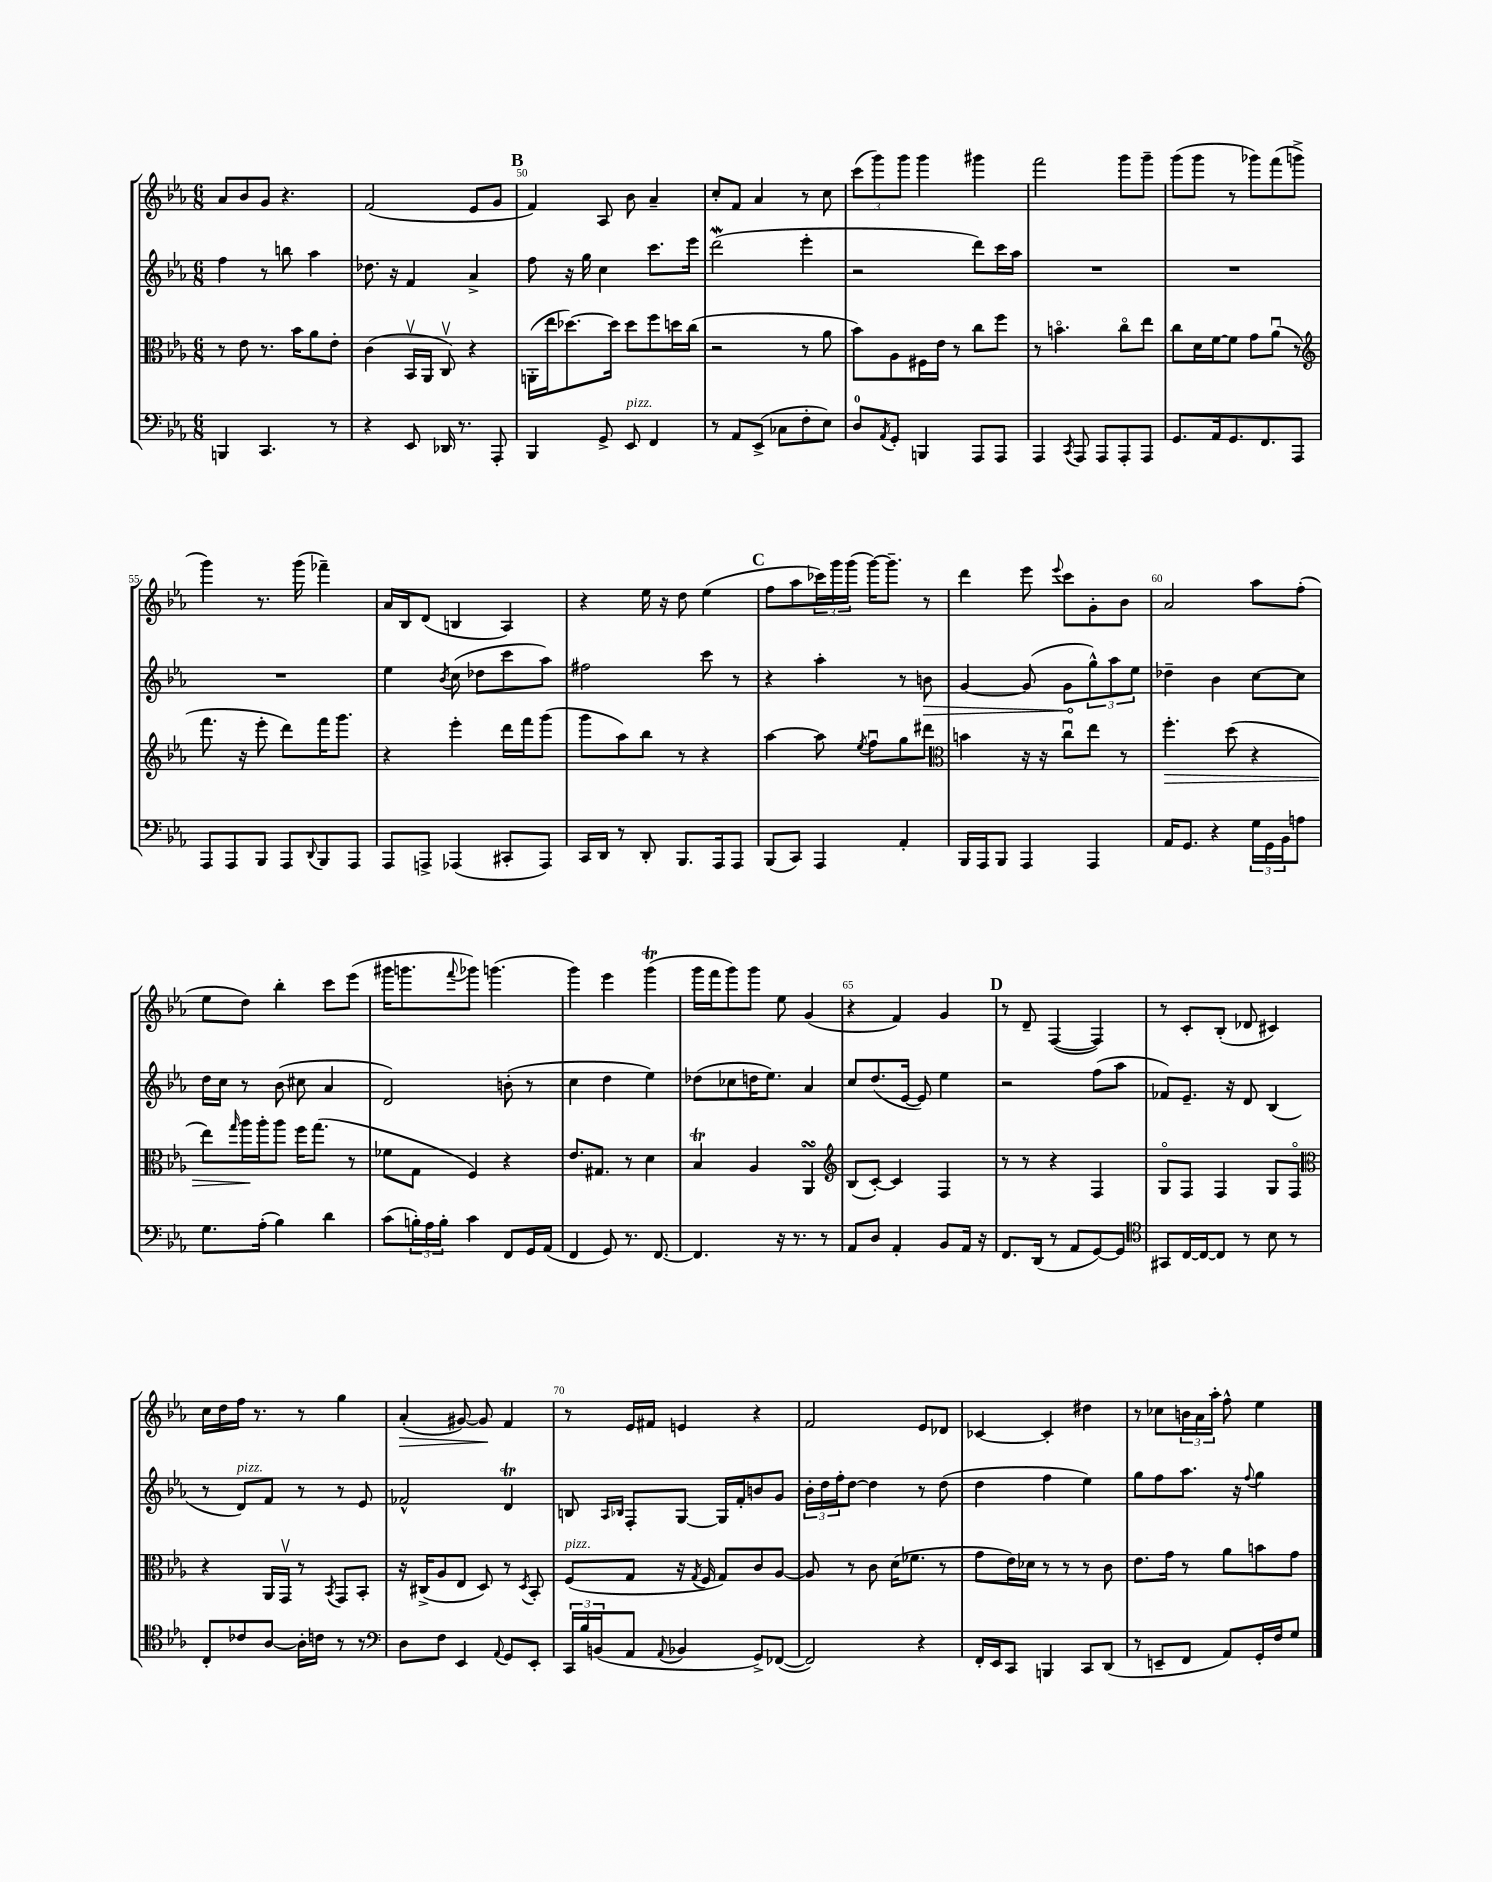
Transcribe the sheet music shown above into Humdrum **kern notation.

**kern	**kern	**dynam	**kern	**dynam	**kern	**dynam
*part4	*part3	*part3	*part2	*part2	*part1	*part1
*staff4	*staff3	*staff3	*staff2	*staff2	*staff1	*staff1
*clefF4	*clefC3	*	*clefG2	*	*clefG2	*
*k[b-e-a-]	*k[b-e-a-]	*	*k[b-e-a-]	*	*k[b-e-a-]	*
*M6/8	*M6/8	*	*M6/8	*	*M6/8	*
=48	=48	=48	=48	=48	=48	=48
4BBBn/	8r	.	4ff\	.	8a-/L	.
.	8e-\	.	.	.	8b-/	.
4.CC/	8.r	.	8r	.	8g/J	.
.	.	.	8bbn\	.	4.r	.
.	16b-\KL	.	.	.	.	.
.	8a-\	.	4aa-\	.	.	.
8r	8e-'\J	.	.	.	.	.
=49	=49	=49	=49	=49	=49	=49
4r	(4c\	.	8.dd-X\	.	(2f/	.
.	.	.	16r	.	.	.
8EE-/	16BB-v/LL	.	4f/	.	.	.
.	16AA-/JJ	.	.	.	.	.
16DD-X/	8Cv/)	.	.	.	.	.
8.r	.	.	.	.	.	.
.	4r	.	4a-^/	.	8e-/L	.
8AAA-'/	.	.	.	.	8g/J	.
!!LO:REH:place=s1:t=B
=50	=50	=50	=50	=50	=50	=50
4BBB-/	(16AAn'\LL	.	8ff\	.	4f/)	.
.	16ee-\J	.	.	.	.	.
.	[8.dd-X\)	.	16r	.	.	.
.	.	.	16gg\	.	.	.
8GG^/	.	.	4cc\	.	8A-/	.
.	16dd-\Jk]	.	.	.	.	.
!LO:TX:a:i:t=pizz.	!	!	!	!	!	!
8EE-/	8dd-\L	.	.	.	8b-\	.
4FF/	8ff\	.	8.ccc\L	.	4a-~/	.
.	16ddn\L	.	.	.	.	.
.	(16cc\JJ	.	16eee-\Jk	.	.	.
=51	=51	=51	=51	=51	=51	=51
8r	2r	.	(2dddW\	.	8cc'/L	.
8AA-/L	.	.	.	.	8f/J	.
(8EE-^/J	.	.	.	.	4a-/	.
8C-X\L	.	.	.	.	.	.
8F'\	8r	.	4eee-'\	.	8r	.
8E-\J)	8a-\	.	.	.	8cc\	.
=52	=52	=52	=52	=52	=52	=52
8D/L	8b-\L)	.	2r	.	(12ccc\L	.
.	.	.	.	.	12ggg\)	.
8qAA-/	.	.	.	.	.	.
8GG'/J	8A-\	.	.	.	.	.
.	.	.	.	.	12ggg\J	.
4BBBn/	16F#X\L	.	.	.	4ggg\	.
.	16e-\JJ	.	.	.	.	.
.	8r	.	.	.	.	.
8AAA-/L	8cc\L	.	8ddd\L)	.	4ggg#X\	.
8AAA-/J	8ff\J	.	16ccc\L	.	.	.
.	.	.	16aa-\JJ	.	.	.
=53	=53	=53	=53	=53	=53	=53
4AAA-/	8r	.	2.r	.	2fff\	.
.	4.bn\	.	.	.	.	.
8qCC/	.	.	.	.	.	.
8AAA-/	.	.	.	.	.	.
8AAA-/L	.	.	.	.	.	.
8AAA-'/	8cc\L	.	.	.	8ggg\L	.
8AAA-/J	8ee-\J	.	.	.	8ggg~\J	.
=54	=54	=54	=54	=54	=54	=54
8.GG/L	8cc\L	.	2.r	.	(8ggg\L	.
.	16d\L	.	.	.	8ggg\J	.
16AA-/k	[16f\J	.	.	.	.	.
8.GG/	8f\J]	.	.	.	8r	.
.	8g\L	.	.	.	8ggg-X\L)	.
8.FF/	.	.	.	.	.	.
.	(8a-u\J	.	.	.	(8fff\	.
8AAA-/J	8r	.	.	.	8gggn^\J	.
!!LO:LB:g=z
=55	=55	=55	=55	=55	=55	=55
*	*clefG2	*	*	*	*	*
8AAA-/L	8.fff\	.	2.r	.	4ggg\)	.
8AAA-/	.	.	.	.	.	.
.	16r	.	.	.	.	.
8BBB-/J	8eee-'\	.	.	.	8.r	.
8AAA-/L	8ddd\L)	.	.	.	.	.
.	.	.	.	.	(16ggg\	.
8qqDD/	.	.	.	.	.	.
8BBB-/	16fff\K	.	.	.	4fff-X~\)	.
.	8.ggg\J	.	.	.	.	.
8AAA-/J	.	.	.	.	.	.
=56	=56	=56	=56	=56	=56	=56
8AAA-/L	4r	.	4ee-\	.	16a-/LL	.
.	.	.	.	.	16B-/J	.
8AAAn^/J	.	.	.	.	(8d/J	.
.	.	.	8qb-/	.	.	.
(4AAA-X/	4eee-'\	.	(8cc\	.	4Bn/	.
.	.	.	8dd-X\L	.	.	.
8CC#X'/L	16ddd\LL	.	8ccc\	.	4A-/)	.
.	16fff\J	.	.	.	.	.
8AAA-/J)	(8ggg\J	.	8aa-\J)	.	.	.
=57	=57	=57	=57	=57	=57	=57
16CC/LL	8ggg\L	.	2ff#X\	.	4r	.
16DD/JJ	.	.	.	.	.	.
8r	8aa-\)	.	.	.	.	.
8DD'/	8bb-\J	.	.	.	16ee-\	.
.	.	.	.	.	16r	.
8.BBB-/L	8r	.	.	.	8dd\	.
.	4r	.	8ccc\	.	(4ee-\	.
16AAA-/k	.	.	.	.	.	.
8AAA-/J	.	.	8r	.	.	.
!!LO:REH:place=s1:t=C
=58	=58	=58	=58	=58	=58	=58
(8BBB-/L	[4aa-\	.	4r	.	8ff\L	.
8CC/J)	.	.	.	.	8aa-\	.
4AAA-/	8aa-\]	.	4aa-'\	.	24ccc-X\L)	.
.	.	.	.	.	24ggg\	.
.	.	.	.	.	(24ggg\JJ	.
.	8qee-/	.	.	.	.	.
.	8ffu\L	.	.	.	[16ggg\KL)	.
.	.	.	.	.	8.ggg~\J]	.
4AA-'/	8gg\	.	8r	.	.	.
!	!	!	!	!LO:HP:b	!	!
.	8ddd#X\J	.	8bn\	>	8r	.
=59	=59	=59	=59	=59	=59	=59
*	*clefC3	*	*	*	*	*
16BBB-/LL	4bn\	.	[4g/	.	4ddd\	.
16AAA-/J	.	.	.	.	.	.
8BBB-/J	.	.	.	.	.	.
4AAA-/	16r	.	(8g/]	.	8eee-\	.
.	16r	.	.	.	.	.
.	.	.	.	.	8qqeee-/	.
.	8ccu\L	.	8g\L	.	8ccc\L	.
4AAA-/	8ee-\J	.	12gg^^\)	]	8g'\	.
.	.	.	12aa-\	.	.	.
.	8r	.	.	.	8b-\J	.
.	.	.	12ee-\J	.	.	.
=60	=60	=60	=60	=60	=60	=60
!	!	!LO:HP:b	!	!	!	!
16AA-/KL	4.ff'\	>	4dd-X~\	.	2a-/	.
8.GG/J	.	.	.	.	.	.
4r	.	.	4b-\	.	.	.
.	(8dd\	.	.	.	.	.
24G\LL	4r	.	[8cc\L	.	8aa-\L	.
24GG\	.	.	.	.	.	.
24BB-\J	.	.	.	.	.	.
8An\J	.	.	8cc\J]	.	(8ff'\J	.
!!LO:LB:g=z
=61	=61	=61	=61	=61	=61	=61
8.G\L	8ee-\L)	.	16dd\LL	.	8ee-\L	.
.	.	.	16cc\JJ	.	.	.
.	16qqgg/	.	.	.	.	.
.	16aa-\L	.	8r	.	8dd\J)	.
(16A-'\Jk	16aa-'\J	]	.	.	.	.
4B-\)	8aa-\J	.	(8b-\	.	4bb-'\	.
.	16ff\KL	.	8cc#X\	.	.	.
.	(8.gg\J	.	.	.	.	.
4d\	.	.	4a-/	.	8ccc\L	.
.	8r	.	.	.	(8eee-\J	.
=62	=62	=62	=62	=62	=62	=62
(8c\L	8f-X\L	.	2d/)	.	16ggg#X\KL	.
.	.	.	.	.	8.gggn\	.
24Bn'\L)	8G\J	.	.	.	.	.
24A-\	.	.	.	.	.	.
24B'\JJ	.	.	.	.	.	.
.	.	.	.	.	8qqfff/	.
4c\	4F/)	.	.	.	8ggg-X\J)	.
.	.	.	.	.	(4.gggn\	.
8FF/L	4r	.	(8bn'\	.	.	.
16GG/L	.	.	8r	.	.	.
(16AA-/JJ	.	.	.	.	.	.
=63	=63	=63	=63	=63	=63	=63
4FF/	8.e-/L	.	4cc\	.	4ggg\)	.
.	8.G#X/J	.	.	.	.	.
8GG/)	.	.	4dd\	.	4eee-\	.
8.r	8r	.	.	.	.	.
.	4d\	.	4ee-\)	.	(4gggt\	.
[8.FF/	.	.	.	.	.	.
=64	=64	=64	=64	=64	=64	=64
4.FF/]	4B-T/	.	(8dd-X\L	.	16ggg\LL	.
.	.	.	.	.	16fff\J	.
.	.	.	8cc-X\	.	8ggg\)	.
.	4A-/	.	16ddn\K	.	8ggg\J	.
.	.	.	8.ee-\J)	.	.	.
16r	.	.	.	.	8ee-\	.
8.r	.	.	.	.	.	.
.	4AA-sSSs/	.	4a-/	.	(4g/	.
8r	.	.	.	.	.	.
=65	=65	=65	=65	=65	=65	=65
*	*clefG2	*	*	*	*	*
8AA-/L	(8B-/L	.	8cc/L	.	4r	.
8D/J	[8c'/J)	.	(8.dd/	.	.	.
4AA-'/	4c/]	.	.	.	4f/)	.
.	.	.	[16e-/Jk	.	.	.
.	.	.	8e-/])	.	.	.
8BB-/L	4F/	.	4ee-\	.	4g/	.
16AA-/Jk	.	.	.	.	.	.
16r	.	.	.	.	.	.
!!LO:REH:place=s1:t=D
=66	=66	=66	=66	=66	=66	=66
8.FF/L	8r	.	2r	.	8r	.
.	8r	.	.	.	8d~/	.
(16DD/Jk	.	.	.	.	.	.
8r	4r	.	.	.	([4F/	.
8AA-/L	.	.	.	.	.	.
[8GG/)	4F/	.	(8ff\L	.	4F/])	.
8GG/J]	.	.	8aa-\J	.	.	.
=67	=67	=67	=67	=67	=67	=67
*clefC4	*	*	*	*	*	*
8GG#X/L	8G/L	.	8f-X/L)	.	8r	.
[16C/L	8F/J	.	8.e-~/J	.	8c'/L	.
16C/J_	.	.	.	.	.	.
8C/J]	4F/	.	.	.	(8B-'/J	.
.	.	.	16r	.	.	.
8r	.	.	8d/	.	8d-X/	.
8B-\	8G/L	.	(4B-/	.	4c#X/)	.
8r	8F/J	.	.	.	.	.
!!LO:LB:g=z
=68	=68	=68	=68	=68	=68	=68
*	*clefC3	*	*	*	*	*
8C'/L	4r	.	8r	.	16cc\LL	.
.	.	.	.	.	16dd\	.
!	!	!	!LO:TX:a:i:t=pizz.	!	!	!
8c-X/	.	.	8d/L)	.	16ff\JJ	.
.	.	.	.	.	8.r	.
[8A-/J	16AA-/LL	.	8f/J	.	.	.
.	16GGv/JJ	.	.	.	.	.
16A-'\LL]	8r	.	8r	.	8r	.
16cn\JJ	.	.	.	.	.	.
.	8qBB-/	.	.	.	.	.
8r	8GG/L	.	8r	.	4gg\	.
8r	8BB-'/J	.	8e-/	.	.	.
=69	=69	=69	=69	=69	=69	=69
*clefF4	*	*	*	*	*	*
!	!	!	!	!	!	!LO:HP:b
8D\L	16r	.	2f-X^^/	.	(4a-'/	>
.	(16C#X^/KL	.	.	.	.	.
8F\J	8A-/	.	.	.	.	.
4EE-/	8E-/J	.	.	.	[8g#X/)	.
.	8D/)	.	.	.	8g#/]	.
8qqAA-/	.	.	.	.	.	.
8GG/L	8r	.	4dt/	.	4f/	]
.	8qD/	.	.	.	.	.
8EE-'/J	8BB-'/	.	.	.	.	.
=70	=70	=70	=70	=70	=70	=70
!	!LO:TX:a:i:t=pizz.	!	!	!	!	!
24CC/LL	(8F/L	.	8Bn/	.	8r	.
24B-/	.	.	.	.	.	.
(24BBn/J	.	.	.	.	.	.
.	.	.	16qqA-/LL	.	.	.
.	.	.	16qqB-X/JJ	.	.	.
8AA-/J	8G/J	.	8F'/L	.	16e-/LL	.
.	.	.	.	.	16f#X/JJ	.
8qqAA-/	.	.	.	.	.	.
4BB-X/	16r	.	[8G/J	.	4en/	.
.	8qG/	.	.	.	.	.
.	16F/	.	.	.	.	.
.	8G/L)	.	16G/LL]	.	.	.
.	.	.	16f'/J	.	.	.
8GG^/L)	8c/	.	8bn/	.	4r	.
([8FF-X/J	[8A-/J	.	8g/J	.	.	.
=71	=71	=71	=71	=71	=71	=71
2FF-/])	8A-/]	.	24b-'\LL	.	2f/	.
.	.	.	24dd\	.	.	.
.	.	.	24ff'\J	.	.	.
.	8r	.	[8dd\J	.	.	.
.	8c\	.	4dd\]	.	.	.
.	(16d\KL	.	.	.	.	.
.	8.f-X\J	.	.	.	.	.
4r	.	.	8r	.	8e-/L	.
.	8r	.	(8dd\	.	8d-X/J	.
=72	=72	=72	=72	=72	=72	=72
16FF'/LL	8g\L	.	4dd\	.	[4c-X/	.
16EE-/J	.	.	.	.	.	.
8CC/J	16e-\L)	.	.	.	.	.
.	16d-X\JJ	.	.	.	.	.
4BBBn/	8r	.	4ff\	.	4c-'/]	.
.	8r	.	.	.	.	.
8CC/L	8r	.	4ee-\)	.	4dd#X\	.
(8DD/J	8c\	.	.	.	.	.
=73	=73	=73	=73	=73	=73	=73
8r	8.e-\L	.	8gg\L	.	8r	.
8EEn~/L	.	.	8ff\	.	8cc-X\L	.
.	16g\Jk	.	.	.	.	.
8FF/J	8r	.	8.aa-\J	.	24bn\L	.
.	.	.	.	.	24a-\	.
.	.	.	.	.	24aa-'\JJ	.
8AA-/L)	8a-\L	.	.	.	8ff^^\	.
.	.	.	16r	.	.	.
.	.	.	8qqff/	.	.	.
16GG'/L	8bn\	.	4gg\	.	4ee-\	.
16F/J	.	.	.	.	.	.
8G/J	8g\J	.	.	.	.	.
==	==	==	==	==	==	==
*-	*-	*-	*-	*-	*-	*-
